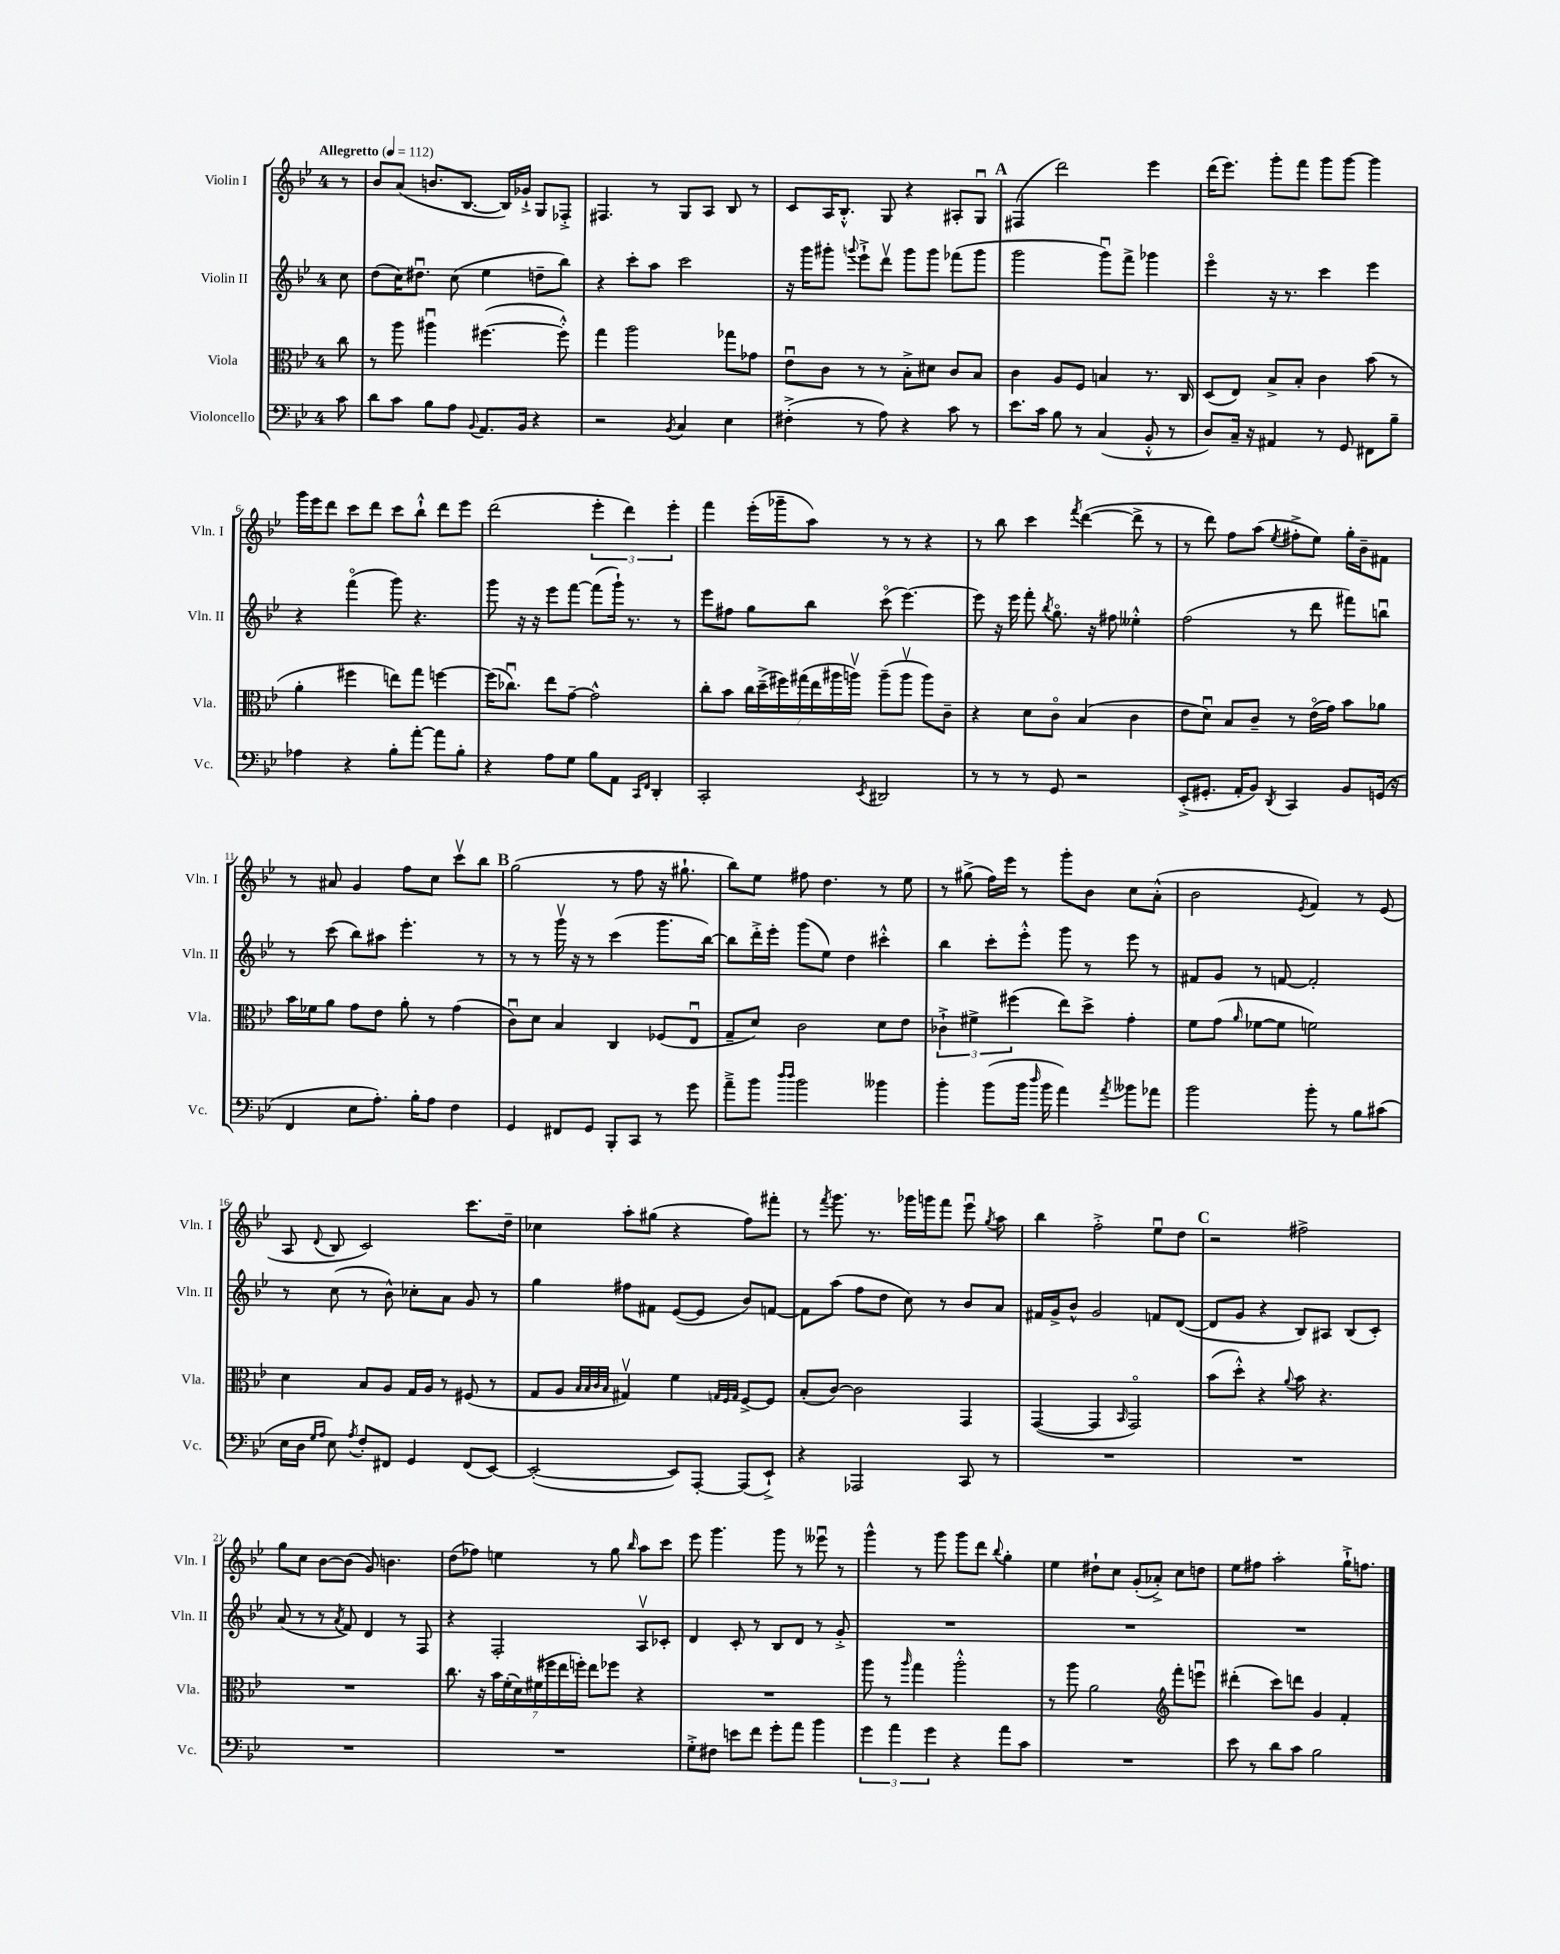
<<
\new StaffGroup <<
\new Staff = "s0" \with { instrumentName = "Violin I" shortInstrumentName = "Vln. I" } {
    \clef treble \key bes \major \once \override Staff.TimeSignature.style = #'single-digit \time 4/4 \partial 8 \tempo "Allegretto" 4 = 112
    \autoBeamOff r8 |
    bes'8[ a'8]( b'8.[ bes8.]~ bes16[) ges'16]-!-> g8[ fes8]-.-> |
    fis4. r8 g8[ a8] bes8 r8 |
    c'8[ a16 bes8.]-.-^ g8 r4 ais8[-. g8]\downbow |
    \mark \markup { \bold "A" } fis4( d'''2) ees'''4 |
    d'''16[( ees'''8.]) g'''8[-. f'''8] g'''8[ g'''8]~ g'''4 |
    g'''16[ ees'''16 d'''8] c'''8[ d'''8] c'''8[ bes''8]-!-^ d'''8[ ees'''8] |
    d'''2( \tuplet 3/2 { ees'''4-. d'''4) ees'''4-. } |
    f'''4 ees'''16[-.( ges'''16-- a''8]) r8 r8 r4 |
    r8 bes''8 c'''4 \acciaccatura { f'''8 } d'''4~( d'''8-> r8 |
    r8 d'''8) f''8[ a''8]( \acciaccatura { ees''8 } fis''8[-.-> ees''8]) g''16[-. bes'16-- fis'8] |
    r8 ais'8 g'4 f''8[ c''8] c'''8[\upbow bes''8] |
    \mark \markup { \bold "B" } g''2( r8 f''8 r16 gis''8.-! |
    bes''8[) ees''8] fis''8 d''4. r8 ees''8 |
    r8 gis''8->( f''16[) ees'''16] r8 g'''8[-. bes'8] c''8[ a'8]-.-^( |
    bes'2 \acciaccatura { ees'8 } f'4) r8 ees'8( |
    a8 \appoggiatura { d'8 } bes8 c'2) c'''8.[ d''16]-- |
    ces''4 a''8[-. gis''8]( r4 f''8[) fis'''8]-. |
    r8 \acciaccatura { f'''8 } g'''8. r8. ges'''16[ g'''16 f'''8] ees'''8\downbow \acciaccatura { g''8 } a''8 |
    bes''4 f''2-.-> ees''8[\downbow d''8] |
    \mark \markup { \bold "C" } r2 fis''2-> |
    g''8[ c''8] bes'8[~ bes'8]( g'8) b'4. |
    d''8[( fes''8]) e''4 r8 g''8 \grace { bes''16 } a''8[ c'''8] |
    ees'''8 g'''4. g'''8 r8 eeses'''8\downbow r8 |
    g'''4-^ r8 g'''8 g'''8[ d'''8] \appoggiatura { bes''8 } g''4-. |
    ees''4 dis''8[-! c''8] g'8[-.( aes'8]-.->) c''8[ d''8] |
    ees''8[ fis''8] a''2-. g''16[-!-> f''8.] \bar "|." |
}
\new Staff = "s1" \with { instrumentName = "Violin II" shortInstrumentName = "Vln. II" } {
    \clef treble \key bes \major \once \override Staff.TimeSignature.style = #'single-digit \time 4/4 \partial 8
    \autoBeamOff c''8 |
    d''8[( c''16) dis''8.]\downbow c''8( ees''4 d''8[-- bes''8]) |
    r4 c'''8[-. a''8] c'''2 |
    r16 g'''16[ gis'''8]-. \appoggiatura { g'''8 } ees'''8[-!-> d'''8]\upbow g'''8[ g'''8] fes'''8[( g'''8] |
    \mark \markup { \bold "A" } g'''2 g'''8[\downbow) f'''8]-> ges'''4 |
    ees'''4\flageolet r16 r8. c'''4 ees'''4 |
    r4 f'''4\flageolet( g'''8) r4. |
    g'''8 r16 r16 ees'''8[ f'''8]~ f'''8[( g'''16]-!) r8. r8 |
    ees'''8[ fis''8] g''8[ bes''8] c'''8\flageolet( ees'''4.~) |
    ees'''8 r16 ees'''16 f'''8-. \acciaccatura { bes''8 } g''8.\flageolet r16 fis''8 eeses''4-.-^ |
    f''2( r8 d'''8 fis'''8[) b''8]\downbow |
    r8 c'''8( bes''8[) ais''8] ees'''4.-. r8 |
    \mark \markup { \bold "B" } r8 r8 g'''16\upbow r16 r8 c'''4( g'''8.[ bes''16]~) |
    bes''8[ d'''16-.-> ees'''16]-. g'''8[( ees''8]) d''4 cis'''4-.-^ |
    bes''4 c'''8[-. ees'''8]-.-^ g'''8 r8 ees'''8 r8 |
    fis'8[ g'8] r8 f'8~ f'2-. |
    r8 c''8( r8 bes'8-^) ces''8[-. a'8] g'8 r8 |
    g''4 fis''8[ fis'8] ees'8[~( ees'8] bes'8[) f'8]~ |
    f'8[ a''8]( f''8[ d''8] c''8) r8 bes'8[ a'8] |
    fis'16[ g'16-> bes'8]-^ g'2 f'8[ d'8]~( |
    \mark \markup { \bold "C" } d'8[ g'8] r4 bes8[) ais8] bes8[( c'8]-.) |
    a'8( r8 r8 \acciaccatura { a'8 } f'8) d'4 r8 f8 |
    r4 f2-. a8[\upbow ces'8]-. |
    d'4 c'8-. r8 bes8[ d'8] r8 g'8-.-> |
    R1 |
    R1 |
    R1 \bar "|." |
}
\new Staff = "s2" \with { instrumentName = "Viola" shortInstrumentName = "Vla." } {
    \clef alto \key bes \major \once \override Staff.TimeSignature.style = #'single-digit \time 4/4 \partial 8
    \autoBeamOff c''8 |
    r8 a''8 ais''4\downbow fis''4.~( fis''8-.-^) |
    g''4 a''2 ges''8[ ges'8] |
    ees'8[\downbow c'8] r8 r8 bes8[-.-> dis'8] c'8[ bes8] |
    \mark \markup { \bold "A" } c'4 a8[ f8] b4 r8. c16 |
    d8[( ees8]) bes8[-> bes8]-. c'4 bes'8( r8 |
    a'4-. fis''4 e''8[) g''8] f''4~ |
    f''16[( ces''8.]\downbow) ees''8[ g'8]~-- g'2-^ |
    c''8[-. bes'8] \tuplet 7/4 { c''16[ d''16--->( fis''16) gis''16( ees''16 ais''16 a''16]\upbow) } a''8[--( a''8]\upbow a''8[) c'8]-- |
    r4 d'8[ c'8]\flageolet bes4( c'4 |
    ees'8[ d'8]\downbow) bes8[ c'8]-- r8 ees'16[\flageolet( g'16]) bes'8[ aes'8] |
    bes'16[ fes'16 a'8] g'8[ ees'8] a'8-. r8 g'4( |
    \mark \markup { \bold "B" } c'8[\downbow) d'8] bes4 c4 fes8[( ees8]\downbow |
    g8[-- d'8]) c'2 d'8[ ees'8] |
    \tuplet 3/2 { ces'4-!-> fis'4-> fis''4( } ees''8[) d''8]-> g'4-. |
    f'8[ g'8]( \grace { a'16 } fes'8[~ fes'8] f'2) |
    d'4 bes8[ a8] g16[ a16] r8 fis8( r8 |
    g8[ a8] \grace { bes32[ bes32 c'32 bes32] } gis4\upbow) f'4 \grace { g32[ f32 g32] } f8[~-> f8] |
    bes8[-.( c'8]~) c'2 g,4 |
    g,4~( g,4 \grace { bes,16 } g,2\flageolet) |
    \mark \markup { \bold "C" } bes'8[( d''8]-.-^) r4 \appoggiatura { a'8 } bes'8 r4. |
    R1 |
    c''8. r16 \tuplet 7/4 { bes'16[ f'16-.( d'16) fis'16( fis''16 ees''16 f''16]-.) } ees''8[ fes''8] r4 |
    R1 |
    a''8 r8 \grace { a''16 } g''4 a''2-.-^ |
    r8 a''8 a'2 \clef treble f'''8[-. e'''8]\downbow |
    dis'''4-.( c'''8[) d'''8] g'4 f'4-. \bar "|." |
}
\new Staff = "s3" \with { instrumentName = "Violoncello" shortInstrumentName = "Vc." } {
    \clef bass \key bes \major \once \override Staff.TimeSignature.style = #'single-digit \time 4/4 \partial 8
    \autoBeamOff c'8 |
    d'8[ c'8] bes8[ a8] \appoggiatura { bes,8 } a,8.[ bes,16] r4 |
    r2 \acciaccatura { bes,8 } c4 ees4 |
    fis4-.->( r8 a8) r4 c'8 r8 |
    \mark \markup { \bold "A" } ees'8.[ c'16] bes8 r8 c4( bes,8-.-^ r8 |
    d8[) c16]-- r16 ais,4 r8 g,8 fis,8[ bes8]-- |
    aes4 r4 bes8[-. a'8]~-. a'8[ bes8]-. |
    r4 a8[ g8] bes8[ a,8] \grace { c,16[ f,16] } d,4-. |
    c,2-. \acciaccatura { ees,8 } dis,2 |
    r8 r8 r8 g,8 r2 |
    ees,8[-.->( gis,8.]-. a,16[-. bes,8]) \acciaccatura { d,8 } c,4 bes,8[ g,16]( r16 |
    f,4 ees8[ a8.]-.) bes16[-. a8] f4 |
    \mark \markup { \bold "B" } g,4 fis,8[ g,8] bes,,8[-. c,8] r8 g'8 |
    a'8[---> bes'8] \grace { d''16[ d''16] } bes'2 beses'4 |
    bes'4-. bes'8[( bes'16] \grace { d''16 } bes'16 a'4) \acciaccatura { a'8 } beses'8[ aes'8] |
    bes'2 bes'8-. r8 bes8[ cis'8]( |
    ees16[ d16] \grace { g16[ a16] } ees8) \acciaccatura { a8 } f8[-. fis,8] g,4 fis,8[( ees,8]~) |
    ees,2~-.( ees,8[) a,,8]~-. a,,8[( ees,8]-!->) |
    r4 aes,,2 c,8 r8 |
    R1 |
    \mark \markup { \bold "C" } R1 |
    R1 |
    R1 |
    g8[-.-> fis8] e'8[ f'8] g'8[-. a'8] bes'4 |
    \tuplet 3/2 { g'4 a'4 g'4 } r4 a'8[ c'8] |
    R1 |
    ees'8 r8 d'8[ c'8] bes2 \bar "|." |
}
>>
>>
